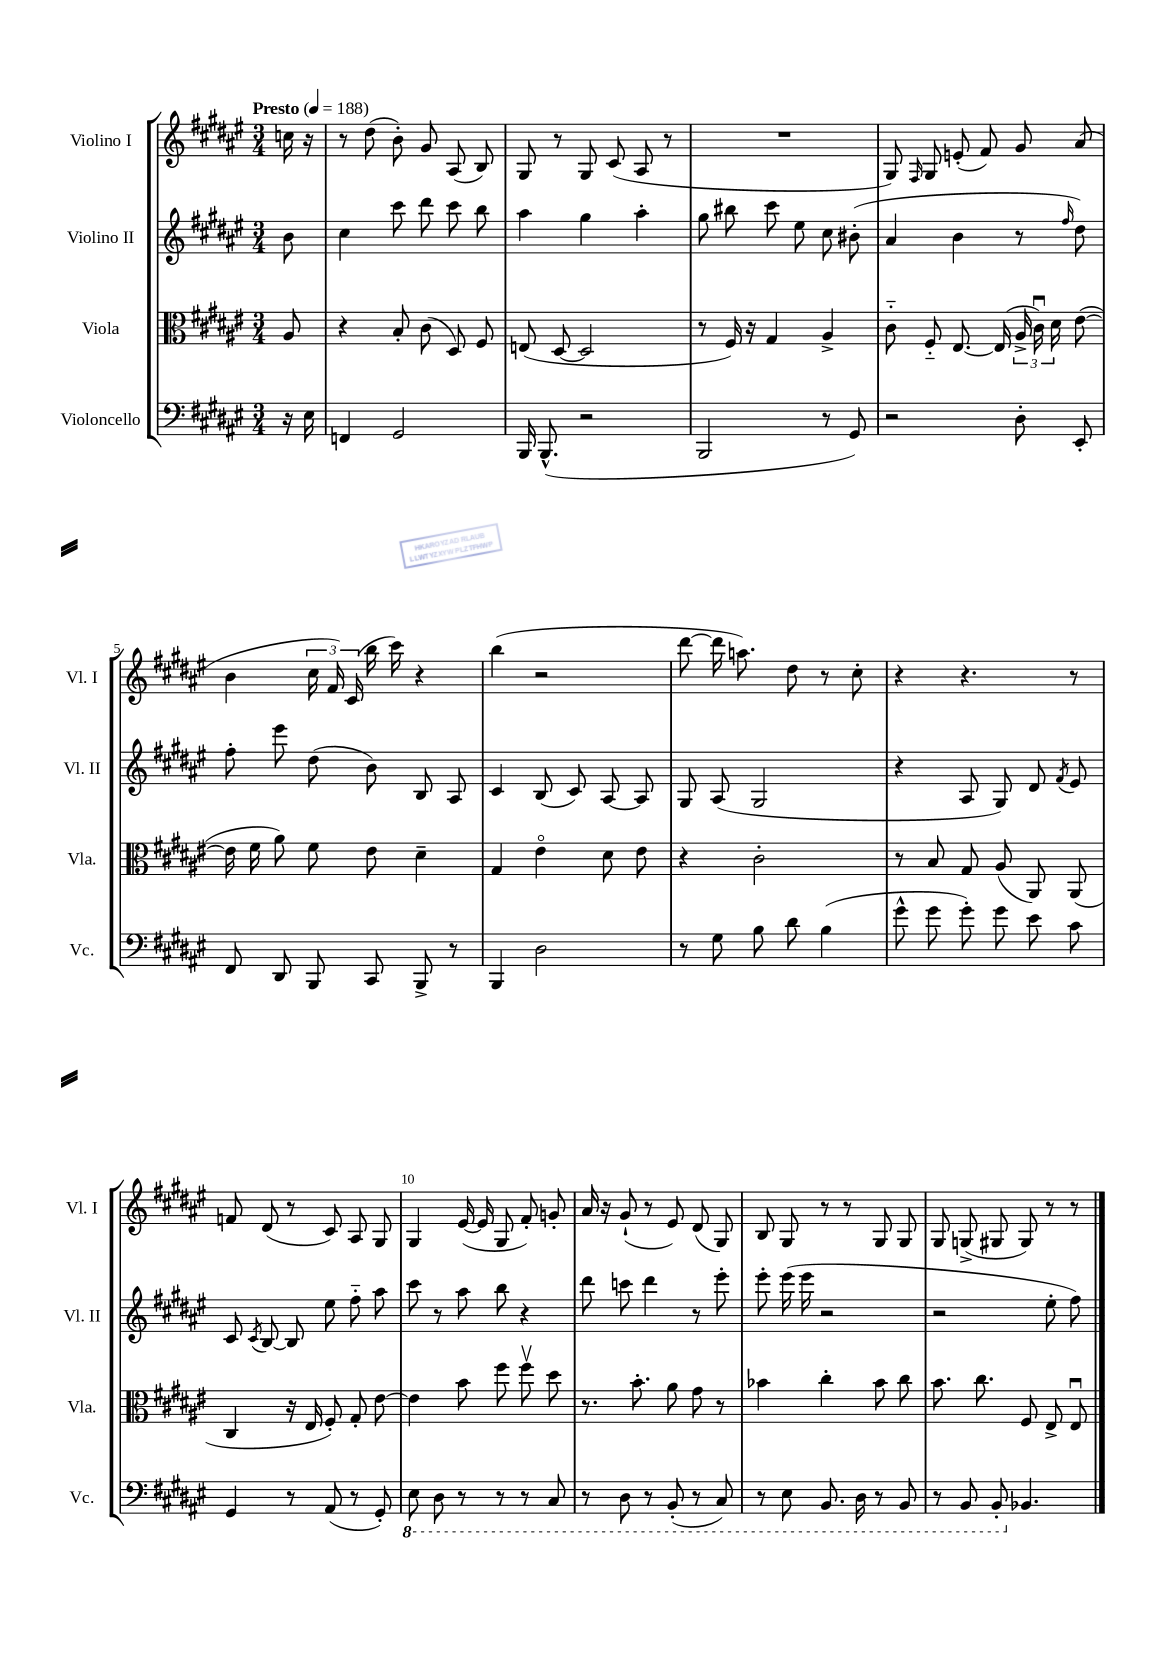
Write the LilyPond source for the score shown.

<<
\new StaffGroup <<
\new Staff = "s0" \with { instrumentName = "Violino I" shortInstrumentName = "Vl. I" } {
    \clef treble \key fis \major \numericTimeSignature \time 3/4 \partial 8 \tempo "Presto" 4 = 188
    \autoBeamOff c''16 r16 |
    r8 dis''8( b'8-.) gis'8 ais8( b8) |
    gis8 r8 gis8 cis'8( ais8 r8 |
    R2. |
    gis8) \grace { fis16 } gis8 e'8-.( fis'8) gis'8 ais'8( |
    b'4 \tuplet 3/2 { cis''16 fis'16) cis'16( } b''16 cis'''16) r4 |
    b''4( r2 |
    dis'''8~ dis'''16 a''8.) dis''8 r8 cis''8-. |
    r4 r4. r8 |
    f'8 dis'8( r8 cis'8) ais8 gis8 |
    gis4 eis'16~( eis'16 gis8 fis'8-.) g'8-. |
    ais'16 r16 gis'8-!( r8 eis'8) dis'8( gis8) |
    b8 gis8 r8 r8 gis8 gis8 |
    gis8 g8->( gis8 gis8) r8 r8 \bar "|." |
}
\new Staff = "s1" \with { instrumentName = "Violino II" shortInstrumentName = "Vl. II" } {
    \clef treble \key fis \major \numericTimeSignature \time 3/4 \partial 8
    \autoBeamOff b'8 |
    cis''4 cis'''8 dis'''8 cis'''8 b''8 |
    ais''4 gis''4 ais''4-. |
    gis''8 bis''8 cis'''8 eis''8 cis''8 bis'8-.( |
    ais'4 b'4 r8 \grace { fis''16 } dis''8) |
    fis''8-. eis'''8 dis''8( b'8) b8 ais8 |
    cis'4 b8( cis'8) ais8~ ais8 |
    gis8 ais8( gis2 |
    r4 ais8 gis8) dis'8 \acciaccatura { fis'8 } eis'8 |
    cis'8 \acciaccatura { cis'8 } b8~ b8 eis''8 fis''8-_ ais''8 |
    cis'''8 r8 ais''8 b''8 r4 |
    dis'''8 c'''8 dis'''4 r8 eis'''8-. |
    eis'''8-. eis'''16( eis'''16 r2 |
    r2 eis''8-. fis''8) \bar "|." |
}
\new Staff = "s2" \with { instrumentName = "Viola" shortInstrumentName = "Vla." } {
    \clef alto \key fis \major \numericTimeSignature \time 3/4 \partial 8
    \autoBeamOff ais8 |
    r4 b8-. cis'8( dis8) fis8 |
    e8( dis8~ dis2 |
    r8 fis16) r16 gis4 ais4-> |
    cis'8-_ fis8-_ eis8.~ eis16( \tuplet 3/2 { ais16-> cis'16\downbow) dis'16 } eis'8~( |
    eis'16 fis'16 ais'8) fis'8 eis'8 dis'4-- |
    gis4 eis'4\flageolet dis'8 eis'8 |
    r4 cis'2-. |
    r8 b8 gis8 ais8( ais,8) ais,8( |
    cis4 r16 eis16 fis8-.) gis8-. eis'8~ |
    eis'4 b'8 fis''8 fis''8\upbow dis''8 |
    r8. b'8.-. ais'8 gis'8 r8 |
    bes'4 cis''4-. bes'8 cis''8 |
    b'8. cis''8. fis8 eis8-> eis8\downbow \bar "|." |
}
\new Staff = "s3" \with { instrumentName = "Violoncello" shortInstrumentName = "Vc." } {
    \clef bass \key fis \major \numericTimeSignature \time 3/4 \partial 8
    \autoBeamOff r16 eis16 |
    f,4 gis,2 |
    b,,16 b,,8.-^( r2 |
    b,,2 r8 gis,8) |
    r2 dis8-. eis,8-. |
    fis,8 dis,8 b,,8 cis,8 b,,8-> r8 |
    b,,4 dis2 |
    r8 gis8 b8 dis'8 b4( |
    gis'8-^ gis'8 gis'8-.) gis'8 eis'8 cis'8 |
    gis,4 r8 ais,8( r8 gis,8-.) |
    \ottava #-1 eis,8 dis,8 r8 r8 r8 cis,8 |
    r8 dis,8 r8 b,,8-.( r8 cis,8) |
    r8 eis,8 b,,8. dis,16 r8 b,,8 |
    r8 b,,8 b,,8-. \ottava #0 bes,4. \bar "|." |
}
>>
>>
\layout { \context { \Score \override BarNumber.break-visibility = ##(#f #t #t) barNumberVisibility = #(every-nth-bar-number-visible 5) } }
